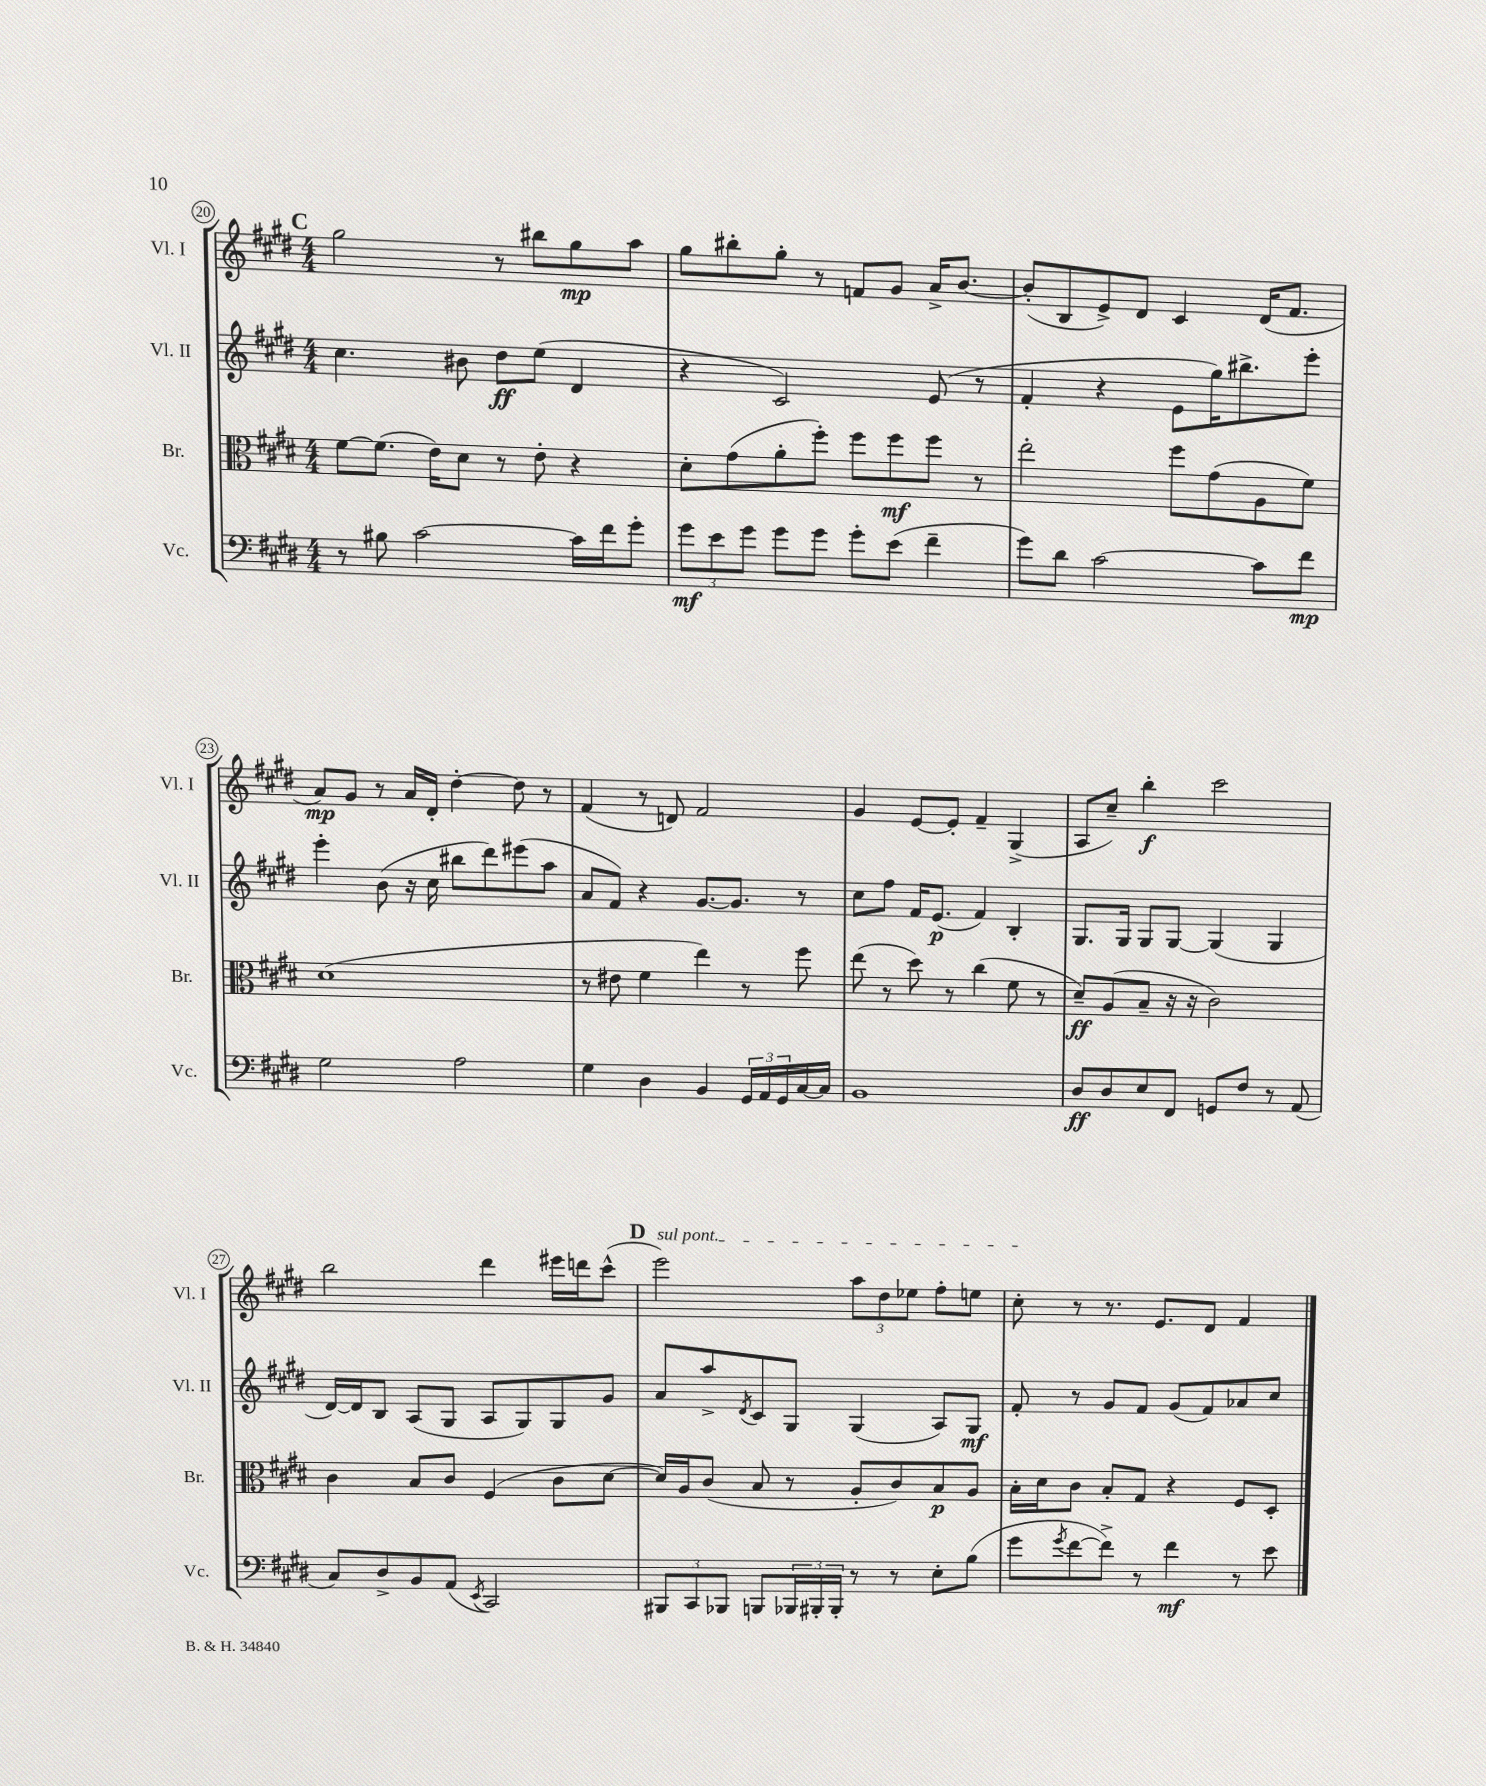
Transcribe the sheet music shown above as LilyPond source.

<<
\new StaffGroup <<
\new Staff = "s0" \with { instrumentName = "Vl. I" shortInstrumentName = "Vl. I" } {
    \clef treble \key e \major \numericTimeSignature \time 4/4
    \mark \markup { \bold "C" } gis''2 r8 bis''8 gis''8\mp a''8 |
    gis''8 bis''8-. gis''8-. r8 f'8 gis'8 a'16-> b'8.~ |
    b'8-.( b8 e'8->) dis'8 cis'4 dis'16( fis'8. |
    a'8\mp) gis'8 r8 a'16 dis'16-. dis''4~-. dis''8 r8 |
    fis'4( r8 d'8) fis'2 |
    gis'4 e'8~ e'8-. fis'4-- gis4->( |
    a8 cis''8--) b''4-.\f cis'''2 |
    b''2 dis'''4 eis'''16 d'''16 cis'''8-^( |
    \mark \markup { \bold "D" } \once \override TextSpanner.bound-details.left.text = \markup { \italic "sul pont." } e'''2\startTextSpan) \tuplet 3/2 { a''8 dis''8 ees''8 } fis''8-. e''8 |
    cis''8-.\stopTextSpan r8 r8. e'8. dis'8 fis'4 \bar "|." |
}
\new Staff = "s1" \with { instrumentName = "Vl. II" shortInstrumentName = "Vl. II" } {
    \clef treble \key e \major \numericTimeSignature \time 4/4
    \mark \markup { \bold "C" } cis''4. bis'8 dis''8\ff e''8( dis'4 |
    r4 cis'2) e'8( r8 |
    fis'4-. r4 e'8 gis''16) bis''8.-> e'''8-. |
    e'''4-. b'8( r16 cis''16 bis''8 dis'''8) eis'''8( a''8 |
    a'8 fis'8) r4 gis'8.~ gis'8. r8 |
    cis''8 fis''8 fis'16 e'8.\p( fis'4) b4-. |
    gis8. gis16 gis8 gis8~ gis4( gis4 |
    dis'16~) dis'16 b8 a8( gis8 a8 gis8) gis8 gis'8 |
    \mark \markup { \bold "D" } a'8 a''8-> \acciaccatura { dis'8 } cis'8 gis8 gis4( a8) gis8\mf |
    fis'8-. r8 gis'8 fis'8 gis'8( fis'8) aes'8 cis''8 \bar "|." |
}
\new Staff = "s2" \with { instrumentName = "Br." shortInstrumentName = "Br." } {
    \clef alto \key e \major \numericTimeSignature \time 4/4
    \mark \markup { \bold "C" } fis'8~ fis'8.( e'16) dis'8 r8 e'8-. r4 |
    dis'8-. gis'8( a'8-. fis''8-.) fis''8 fis''8\mf fis''8 r8 |
    e''2-. fis''8 gis'8( a8 fis'8) |
    dis'1( |
    r8 eis'8 fis'4 e''4) r8 fis''8 |
    e''8( r8 dis''8) r8 cis''4( fis'8 r8 |
    dis'8--\ff) a8( b8-- r16 r16 cis'2) |
    cis'4 b8 cis'8 fis4( cis'8 dis'8~ |
    \mark \markup { \bold "D" } dis'16) a16 cis'8( b8 r8 a8-. cis'8) b8\p a8 |
    b16-. dis'16 cis'8 b8-. gis8 r4 fis8 dis8-. \bar "|." |
}
\new Staff = "s3" \with { instrumentName = "Vc." shortInstrumentName = "Vc." } {
    \clef bass \key e \major \numericTimeSignature \time 4/4
    \mark \markup { \bold "C" } r8 bis8 cis'2~ cis'16 fis'16 gis'8-. |
    \tuplet 3/2 { gis'8\mf e'8 gis'8 } gis'8 gis'8 gis'8-. e'8( fis'4-- |
    gis'8) dis'8 cis'2~ cis'8 fis'8\mp |
    gis2 a2 |
    gis4 dis4 b,4 \tuplet 3/2 { gis,16 a,16 gis,16 } cis16~ cis16 |
    b,1 |
    dis8\ff dis8 e8 fis,8 g,8 fis8 r8 a,8( |
    cis8) dis8-> b,8 a,8( \acciaccatura { e,8 } cis,2) |
    \mark \markup { \bold "D" } \tuplet 3/2 { bis,,8 cis,8 bes,,8 } b,,8 \tuplet 3/2 { bes,,16 bis,,16-. bis,,16-. } r8 r8 e8-. b8( |
    gis'8 \acciaccatura { gis'8 } fis'8~ fis'8->) r8 fis'4\mf r8 e'8 \bar "|." |
}
>>
>>
\layout { \context { \Score currentBarNumber = #20 \override BarNumber.stencil = #(make-stencil-circler 0.1 0.3 ly:text-interface::print) } }
